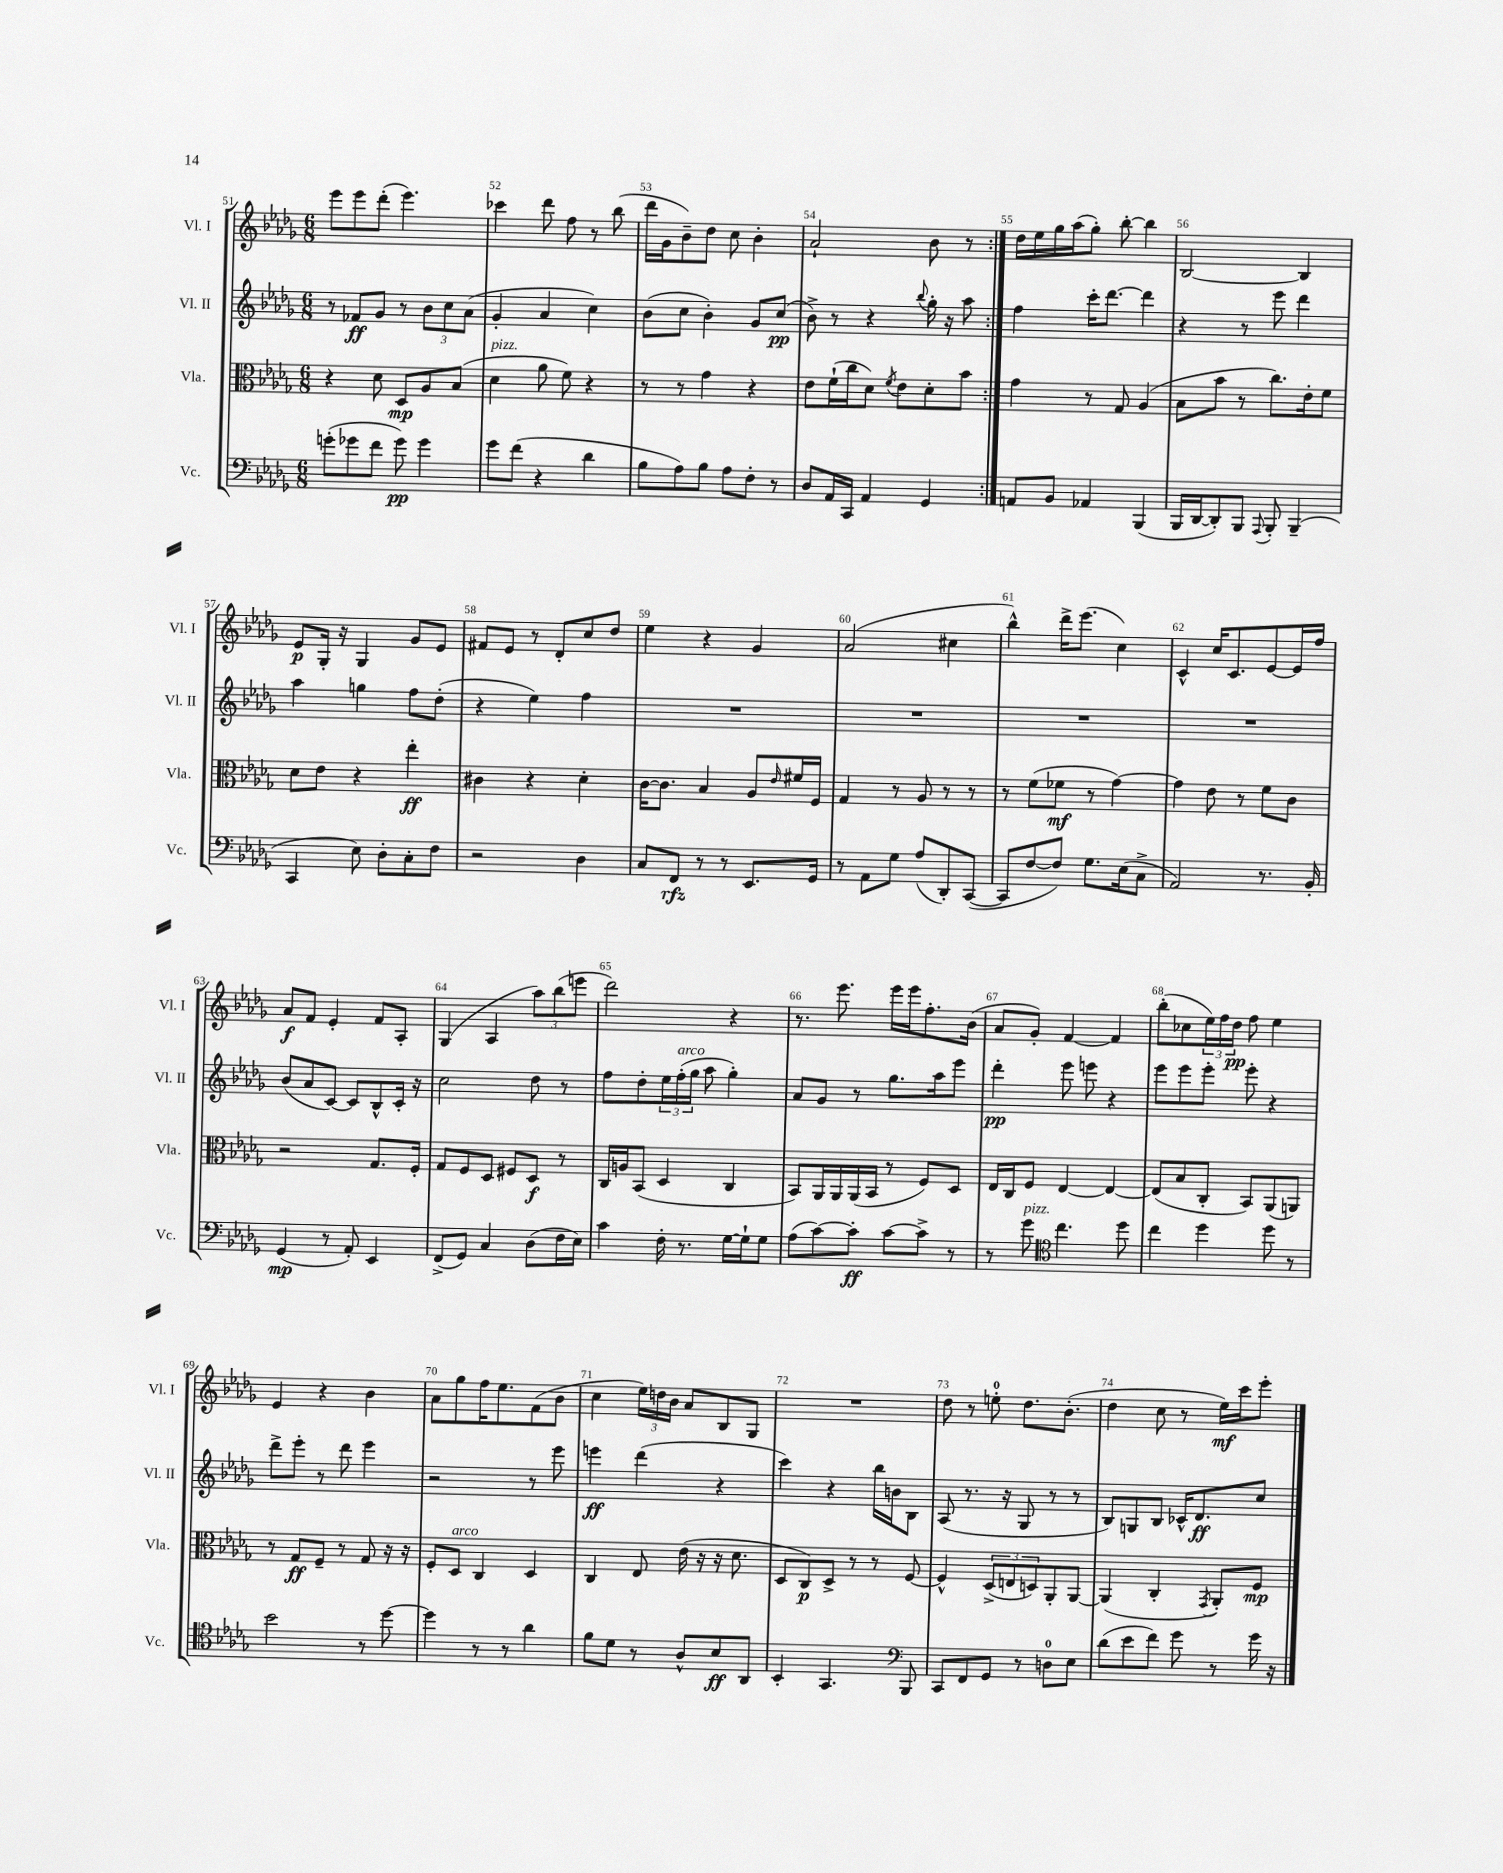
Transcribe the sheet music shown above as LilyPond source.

<<
\new StaffGroup <<
\new Staff = "s0" \with { instrumentName = "Vl. I" shortInstrumentName = "Vl. I" } {
    \clef treble \key des \major \numericTimeSignature \time 6/8
    \repeat volta 2 { ees'''8 ees'''8 des'''8-.( ees'''4.) |
    ces'''4 des'''8 f''8 r8 bes''8( |
    des'''16 ges'16 bes'8--) des''8 c''8 bes'4-. |
    aes'2-! bes'8 r8 | }
    des''16 ees''16 ges''16 aes''16( ges''8-.) bes''8~-. bes''4 |
    bes2~ bes4 |
    ees'8\p ges16-. r16 ges4 ges'8 ees'8 |
    fis'8 ees'8 r8 des'8-. c''8 des''8 |
    ees''4 r4 ges'4 |
    aes'2( cis''4 |
    bes''4-^) des'''16-> ees'''8.( c''4) |
    c'4-^ c''16 c'8. ees'8~ ees'16 f''16 |
    aes'8\f f'8 ees'4-. f'8 aes8-. |
    ges4( aes4 \tuplet 3/2 { aes''8) bes''8( e'''8 } |
    des'''2) r4 |
    r8. ees'''8. ees'''16 ees'''16 f''8.-. bes'16( |
    aes'8 ges'8-.) f'4~ f'4 |
    bes''8-.( ces''8 \tuplet 3/2 { ees''16) f''16 des''16\pp } f''8 ees''4 |
    ees'4 r4 bes'4 |
    aes'8 ges''8 f''16 ees''8. f'8( bes'8 |
    c''4 \tuplet 3/2 { ees''16) d''16 bes'16 } aes'8 bes8 ges8 |
    R2. |
    des''8 r8 e''8-0-. des''8. bes'8.-.( |
    des''4 c''8 r8 ees''16\mf) c'''16 ees'''8-. \bar "|." |
}
\new Staff = "s1" \with { instrumentName = "Vl. II" shortInstrumentName = "Vl. II" } {
    \clef treble \key des \major \numericTimeSignature \time 6/8
    \repeat volta 2 { r8 fes'8\ff ges'8 r8 \tuplet 3/2 { bes'8 c''8 aes'8( } |
    ges'4-. aes'4 c''4) |
    bes'8( c''8 bes'4-.) ges'8 c''8\pp( |
    bes'8->) r8 r4 \appoggiatura { bes''8 } ges''16-. r16 aes''8 | }
    f''4 c'''16-. des'''8.~ des'''4 |
    r4 r8 ees'''8 des'''4 |
    aes''4 g''4 f''8 des''8-.( |
    r4 ees''4) f''4 |
    R2. |
    R2. |
    R2. |
    R2. |
    bes'8( aes'8 c'8~) c'8 bes8-^ c'16-. r16 |
    c''2 des''8 r8 |
    f''8 des''8-. \tuplet 3/2 { ees''16 f''16-.^\markup { \italic "arco" }( ges''16 } aes''8 ges''4-.) |
    aes'8 ges'8 r8 ges''8. aes''16 ees'''8 |
    des'''4-.\pp ees'''8 e'''8 r4 |
    ees'''8 ees'''8 ees'''8-. ees'''8-. r4 |
    des'''8-> ees'''8-. r8 des'''8 ees'''4 |
    r2 r8 ees'''8 |
    e'''4\ff des'''4( r4 |
    c'''4) r4 bes''16 b'16 bes8 |
    aes8( r8. r16 ges8 r8 r8 |
    bes8) g8 bes8 ces'16-^ des'8.\ff c''8 \bar "|." |
}
\new Staff = "s2" \with { instrumentName = "Vla." shortInstrumentName = "Vla." } {
    \clef alto \key des \major \numericTimeSignature \time 6/8
    \repeat volta 2 { r4 des'8 des8\mp aes8 bes8( |
    des'4^\markup { \italic "pizz." } aes'8 f'8) r4 |
    r8 r8 ges'4 r4 |
    ees'8 f'16-!( c''16 des'8) \acciaccatura { f'8 } ees'8 des'8-. bes'8 | }
    ges'4 r8 ges8 aes4( |
    bes8 bes'8 r8 c''8.) ees'16-. f'8 |
    des'8 ees'8 r4 ees''4-.\ff |
    cis'4 r4 des'4-. |
    c'16~ c'8. bes4 aes8 \grace { ees'16 } fis'16 f16 |
    ges4 r8 aes8 r8 r8 |
    r8 f'8( fes'8\mf r8 ges'4~) |
    ges'4 ees'8 r8 f'8 c'8 |
    r2 ges8. f16-. |
    ges8 f8 des8 fis8 des8\f r8 |
    c16 a16 bes,8( des4 c4 |
    bes,8) aes,16 aes,16 aes,16( bes,16 r8 f8) des8 |
    ees16 c16 f8 ees4~ ees4~ |
    ees8( bes8 c8-. bes,8) aes,8( a,8) |
    r8 ges8\ff f8-- r8 ges8 r16 r16 |
    f8-. des8^\markup { \italic "arco" } c4 des4 |
    c4 ees8 ees'16( r16 r16 des'8. |
    des8 c8\p) des8-> r8 r8 f8~ |
    f4-^ \tuplet 3/2 { des8->( e8 d8) } aes,8-. aes,8~ |
    aes,4( c4-. \acciaccatura { ges,8 } aes,8-.) f8\mp \bar "|." |
}
\new Staff = "s3" \with { instrumentName = "Vc." shortInstrumentName = "Vc." } {
    \clef bass \key des \major \numericTimeSignature \time 6/8
    \repeat volta 2 { g'8-.( ges'8 f'8 ges'8\pp) ges'4 |
    ges'8 f'8( r4 des'4 |
    bes8 aes8) bes8 aes8 f8-. r8 |
    des8 aes,16 c,16 aes,4 ges,4 | }
    a,8 bes,8 aes,4 bes,,4( |
    bes,,16 des,16~ des,8-.) bes,,8 \appoggiatura { aes,,8 } bes,,8-. bes,,4--( |
    c,4 ees8) des8-. c8-. f8 |
    r2 des4 |
    c8 f,8\rfz r8 r8 ees,8. ges,16 |
    r8 aes,8 ges8 aes8( des,8-.) c,8~( |
    c,8 f8~ f8) ges8. ees16( c8-> |
    aes,2) r8. bes,16-. |
    ges,4\mp( r8 aes,8-.) ees,4 |
    f,8->( ges,8) c4 des8( f16 ees16) |
    c'4 f16-. r8. ges16~ ges16-! ges8 |
    aes8( c'8~) c'8-.\ff c'8~ c'8-> r8 |
    r8 ges'8^\markup { \italic "pizz." } \clef tenor c''4. des''8 |
    c''4 des''4 des''8 r8 |
    bes'2 r8 des''8~ |
    des''4 r8 r8 aes'4 |
    f'8 des'8 r8 aes8-^ bes8\ff aes,8 |
    bes,4-. ges,4. \clef bass bes,,8 |
    c,8 f,8 ges,8 r8 d8-0 ees8 |
    des'8( ees'8 f'8) ges'8 r8 ges'16 r16 \bar "|." |
}
>>
>>
\layout { \context { \Score currentBarNumber = #51 \override BarNumber.break-visibility = ##(#f #t #t) barNumberVisibility = #all-bar-numbers-visible } }
